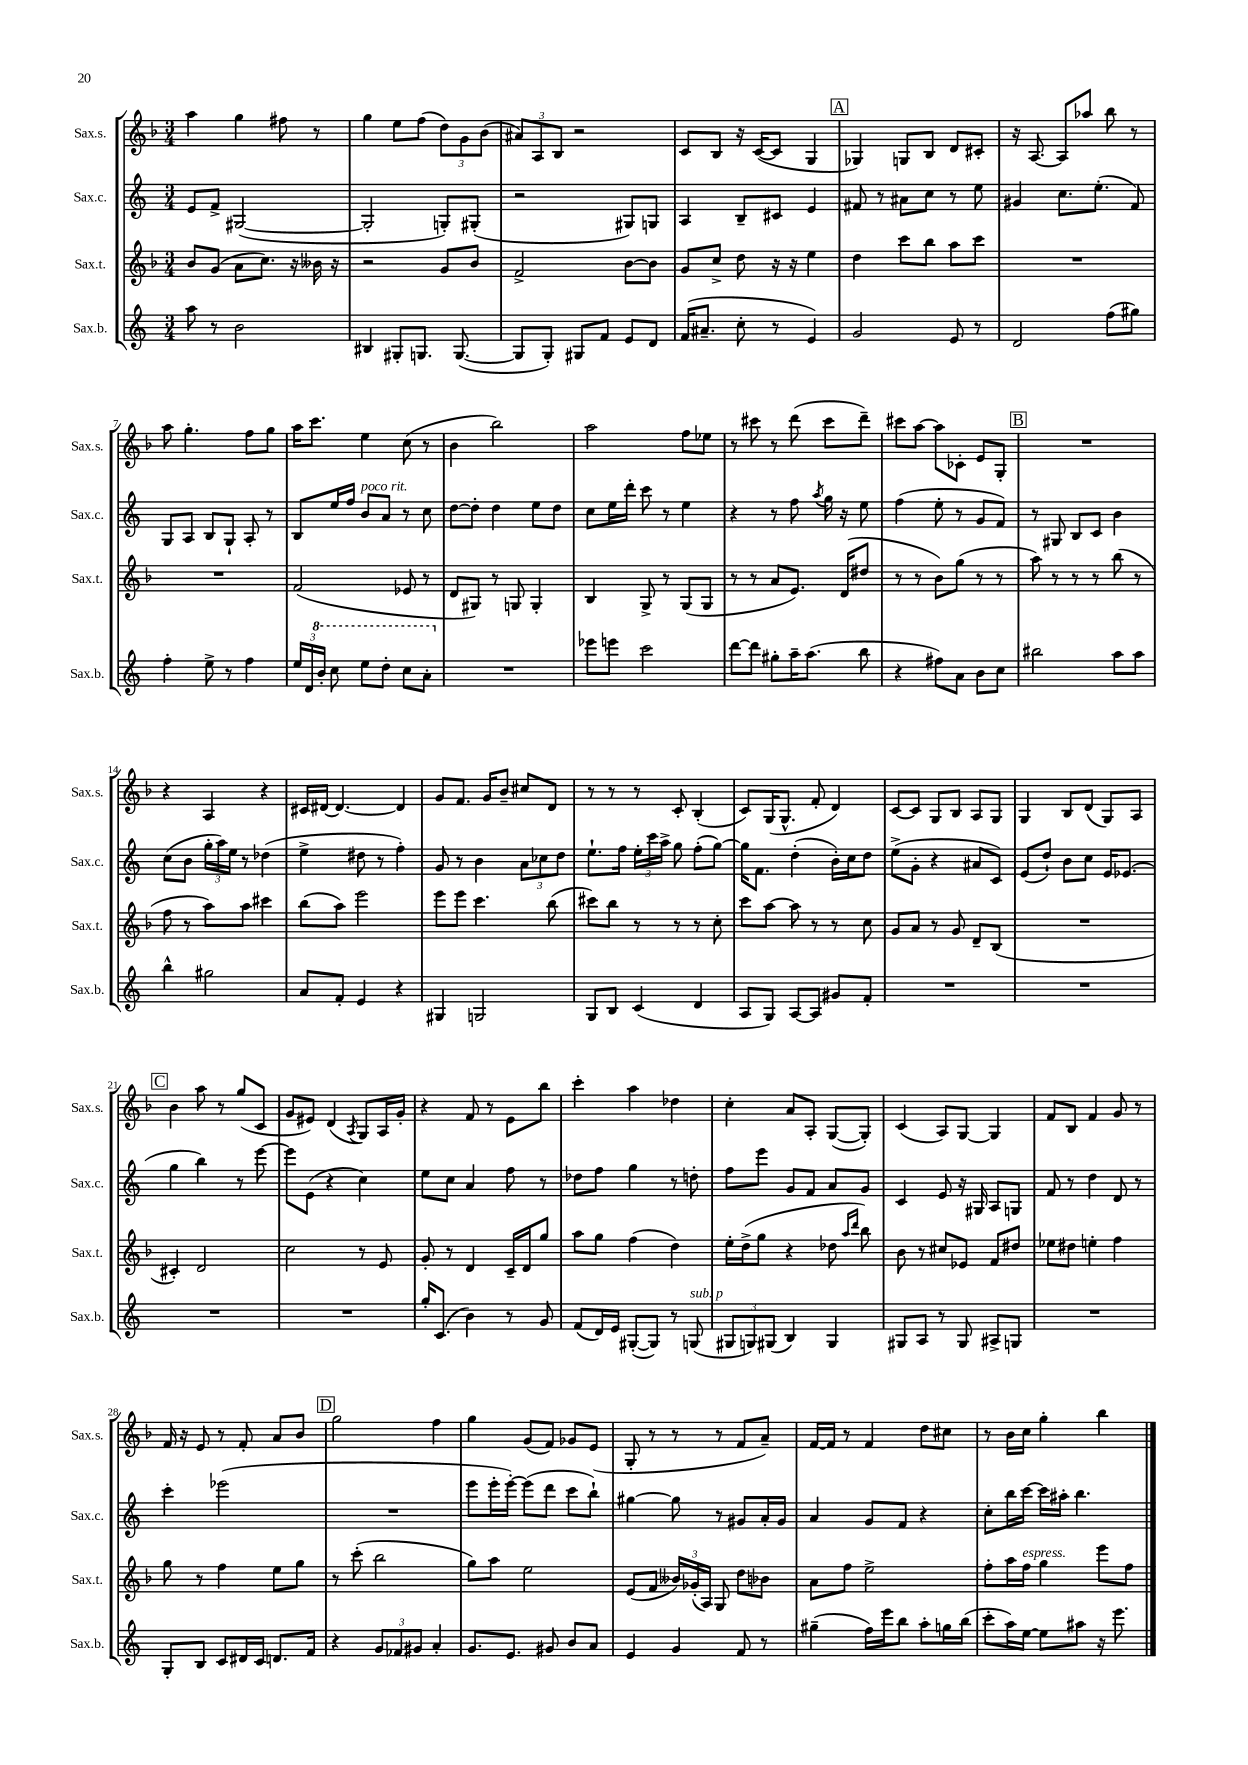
<<
\new StaffGroup <<
\new Staff = "s0" \with { instrumentName = "Sax.s." shortInstrumentName = "Sax.s." } {
    \clef treble \key f \major \numericTimeSignature \time 3/4
    \autoBeamOff a''4 g''4 fis''8 r8 |
    g''4 e''8[ f''8]( \tuplet 3/2 { d''8[) g'8 bes'8]( } |
    \tuplet 3/2 { ais'8[) a8 bes8] } r2 |
    c'8[ bes8] r16 c'16[~( c'8] g4 |
    \mark \markup { \box "A" } ges4) g8[ bes8] d'8[ cis'8]-. |
    r16 a8.~ a8[ aes''8] bes''8 r8 |
    a''8 g''4.-. f''8[ g''8] |
    a''16[ c'''8.] e''4 c''8( r8 |
    bes'4 bes''2) |
    a''2 f''8[ ees''8] |
    r8 cis'''8 r8 d'''8( cis'''8[ d'''8]--) |
    cis'''8[ a''8]~ a''8[ ces'8]-. e'8[ g8]-. |
    \mark \markup { \box "B" } R2. |
    r4 a4 r4 |
    cis'16[ dis'16]~ dis'4.~ dis'4 |
    g'8[ f'8.] g'16[ bes'8]-- cis''8[ d'8] |
    r8 r8 r8 c'8-. bes4-.( |
    c'8[) g16( g8.]-^ f'8-. d'4) |
    c'8[~ c'8] g8[ bes8] a8[ g8] |
    g4 bes8[ d'8]( g8[) a8] |
    \mark \markup { \box "C" } bes'4 a''8 r8 g''8[( c'8] |
    g'8[ eis'8]) d'4( \acciaccatura { a8 } g8[) a16 g'16]-. |
    r4 f'8 r8 e'8[ bes''8] |
    c'''4-. a''4 des''4 |
    c''4-. a'8[ a8]-. g8[~( g8]-.) |
    c'4( a8[) g8]~ g4 |
    f'8[ bes8] f'4 g'8 r8 |
    f'16 r16 e'8 r8 f'8-. a'8[ bes'8] |
    \mark \markup { \box "D" } g''2 f''4 |
    g''4 g'8[( f'8]) ges'8[ e'8]( |
    g8-. r8 r8 r8 f'8[ a'8]--) |
    f'16[~ f'16] r8 f'4 d''8[ cis''8] |
    r8 bes'16[ c''16] g''4-. bes''4 \bar "|." |
}
\new Staff = "s1" \with { instrumentName = "Sax.c." shortInstrumentName = "Sax.c." } {
    \clef treble \key c \major \numericTimeSignature \time 3/4
    \autoBeamOff e'8[ f'8]-> gis2~( |
    gis2-. g8[-.) gis8]-.( |
    r2 gis8[) g8] |
    a4 b8[-- cis'8] e'4 |
    \mark \markup { \box "A" } fis'8 r8 ais'8[ c''8] r8 e''8 |
    gis'4 c''8.[ e''8.]-.( f'8) |
    g8[ a8] b8[ g8]-! a8-. r8 |
    b8[ e''16 f''16] b'8[^\markup { \italic "poco rit." } a'8] r8 c''8 |
    d''8[~ d''8]-. d''4 e''8[ d''8] |
    c''8[ e''16 d'''16]-. c'''8 r8 e''4 |
    r4 r8 f''8 \acciaccatura { a''8 } g''16 r16 e''8 |
    f''4( e''8-. r8 g'8[ f'8]) |
    \mark \markup { \box "B" } r8 gis8 b8[ c'8] b'4 |
    c''8[( b'8] \tuplet 3/2 { g''16[-. a''16) e''16] } r8 des''4( |
    e''4-> dis''8 r8 f''4-.) |
    g'8 r8 b'4 \tuplet 3/2 { a'8[ ces''8 d''8] } |
    e''8.[-! f''16] \tuplet 3/2 { e''16[-. c'''16 a''16]-> } g''8 f''8[-.( g''8]~) |
    g''16[ f'8.] d''4-.( b'16[-.) c''16 d''8] |
    e''8[->( g'8]-. r4 ais'8[ c'8]) |
    e'8[( d''8]-!) b'8[ c''8] e'16[ ees'8.]( |
    \mark \markup { \box "C" } g''4 b''4) r8 e'''8~ |
    e'''8[ e'8]( r4 c''4) |
    e''8[ c''8] a'4 f''8 r8 |
    des''8[ f''8] g''4 r8 d''8-. |
    f''8[ e'''8] g'8[ f'8] a'8[ g'8] |
    c'4 e'8 r16 gis16 a8[ g8] |
    f'8 r8 d''4 d'8 r8 |
    c'''4-. ees'''2( |
    \mark \markup { \box "D" } R2. |
    e'''8[ e'''16-. e'''16]~-.) e'''8[( d'''8] c'''8[ b''8]-!) |
    gis''4~ gis''8 r8 gis'8[ a'16-. gis'16] |
    a'4 g'8[ f'8] r4 |
    c''8[-. b''16 c'''16]~ c'''16[ ais''16]-. b''4. \bar "|." |
}
\new Staff = "s2" \with { instrumentName = "Sax.t." shortInstrumentName = "Sax.t." } {
    \clef treble \key f \major \numericTimeSignature \time 3/4
    \autoBeamOff bes'8[ g'8]( a'8[ c''8.]) r16 beses'16 r16 |
    r2 g'8[ bes'8] |
    f'2-> bes'8[~ bes'8] |
    g'8[ c''8]-> d''8 r16 r16 e''4 |
    \mark \markup { \box "A" } d''4 c'''8[ bes''8] a''8[ c'''8] |
    R2. |
    R2. |
    f'2( ees'8 r8 |
    d'8[ gis8]) r8 g8 g4-. |
    bes4 g8-> r8 g8[( g8] |
    r8 r8 a'8[ e'8.]) d'16[( dis''8] |
    r8 r8 bes'8[) g''8]( r8 r8 |
    \mark \markup { \box "B" } a''8) r8 r8 r8 bes''8( r8 |
    f''8 r8 a''8[) a''8] cis'''4 |
    bes''8[( a''8]) e'''2 |
    e'''8[ e'''8] c'''4. bes''8( |
    cis'''8[) bes''8] r8 r8 r8 c''8-. |
    c'''8[ a''8]~ a''8 r8 r8 c''8 |
    g'8[ a'8] r8 g'8 d'8[-- bes8]( |
    R2. |
    \mark \markup { \box "C" } cis'4-.) d'2 |
    c''2 r8 e'8 |
    g'8-. r8 d'4 c'16[-- d'16 g''8] |
    a''8[ g''8] f''4( d''4) |
    e''16[-. d''16->( g''8] r4 des''8 \grace { a''16[ d'''16] } bes''8) |
    bes'8 r8 cis''8[ ees'8] f'8[ dis''8] |
    ees''8[ dis''8] e''4-. f''4 |
    g''8 r8 f''4 e''8[ g''8] |
    \mark \markup { \box "D" } r8 c'''8-.( bes''2 |
    g''8[) a''8] e''2 |
    e'8[( f'8] \tuplet 3/2 { beses'16[) ges'16-.( a16]) } g8 d''8[ bes'8] |
    a'8[ f''8] e''2-> |
    f''8[-. a''16 f''16]^\markup { \italic "espress." } g''4 e'''8[ f''8] \bar "|." |
}
\new Staff = "s3" \with { instrumentName = "Sax.b." shortInstrumentName = "Sax.b." } {
    \clef treble \key c \major \numericTimeSignature \time 3/4
    \autoBeamOff a''8 r8 b'2 |
    bis4 gis8[-. g8.] g8.~( |
    g8[ g8]-.) gis8[ f'8] e'8[ d'8] |
    f'16[( ais'8.]-- c''8-. r8 e'4) |
    \mark \markup { \box "A" } g'2 e'8 r8 |
    d'2 f''8[( gis''8]) |
    f''4-. e''8-> r8 f''4 |
    \tuplet 3/2 { e''16[ d'16 \ottava #1 b''16]-. } c'''8 e'''8[ d'''8]-. c'''8[ a''8]-. \ottava #0 |
    R2. |
    ees'''8[ e'''8] c'''2 |
    d'''8[~ d'''8] gis''8[-. a''16-- a''8.]( b''8 |
    r4 fis''8[) a'8] b'8[ c''8] |
    \mark \markup { \box "B" } bis''2 a''8[ a''8] |
    b''4-^ gis''2 |
    a'8[ f'8]-. e'4 r4 |
    gis4 g2 |
    g8[ b8] c'4( d'4 |
    a8[ g8]) a8[~ a8] gis'8[ f'8]-. |
    R2. |
    R2. |
    \mark \markup { \box "C" } R2. |
    R2. |
    g''16[-. c'8.]( b'4) r8 g'8 |
    f'8[( d'16) e'16] gis8[~-.( gis8]) r8 g8^\markup { \italic "sub. p" }( |
    \tuplet 3/2 { gis8[ g8) gis8]( } b4) gis4 |
    gis8[ a8] r8 gis8 ais8[-> g8] |
    R2. |
    g8[-. b8] c'8[ dis'16 c'16] d'8.[ f'16] |
    \mark \markup { \box "D" } r4 \tuplet 3/2 { g'8[ fes'8 gis'8] } a'4-. |
    g'8.[ e'8.] gis'8 b'8[ a'8] |
    e'4 g'4 f'8 r8 |
    gis''4--( f''16[) e'''16 b''8] a''8[-. g''16 b''16]( |
    c'''8[-. a''16) e''16]~ e''8[ ais''8] r16 e'''8. \bar "|." |
}
>>
>>
